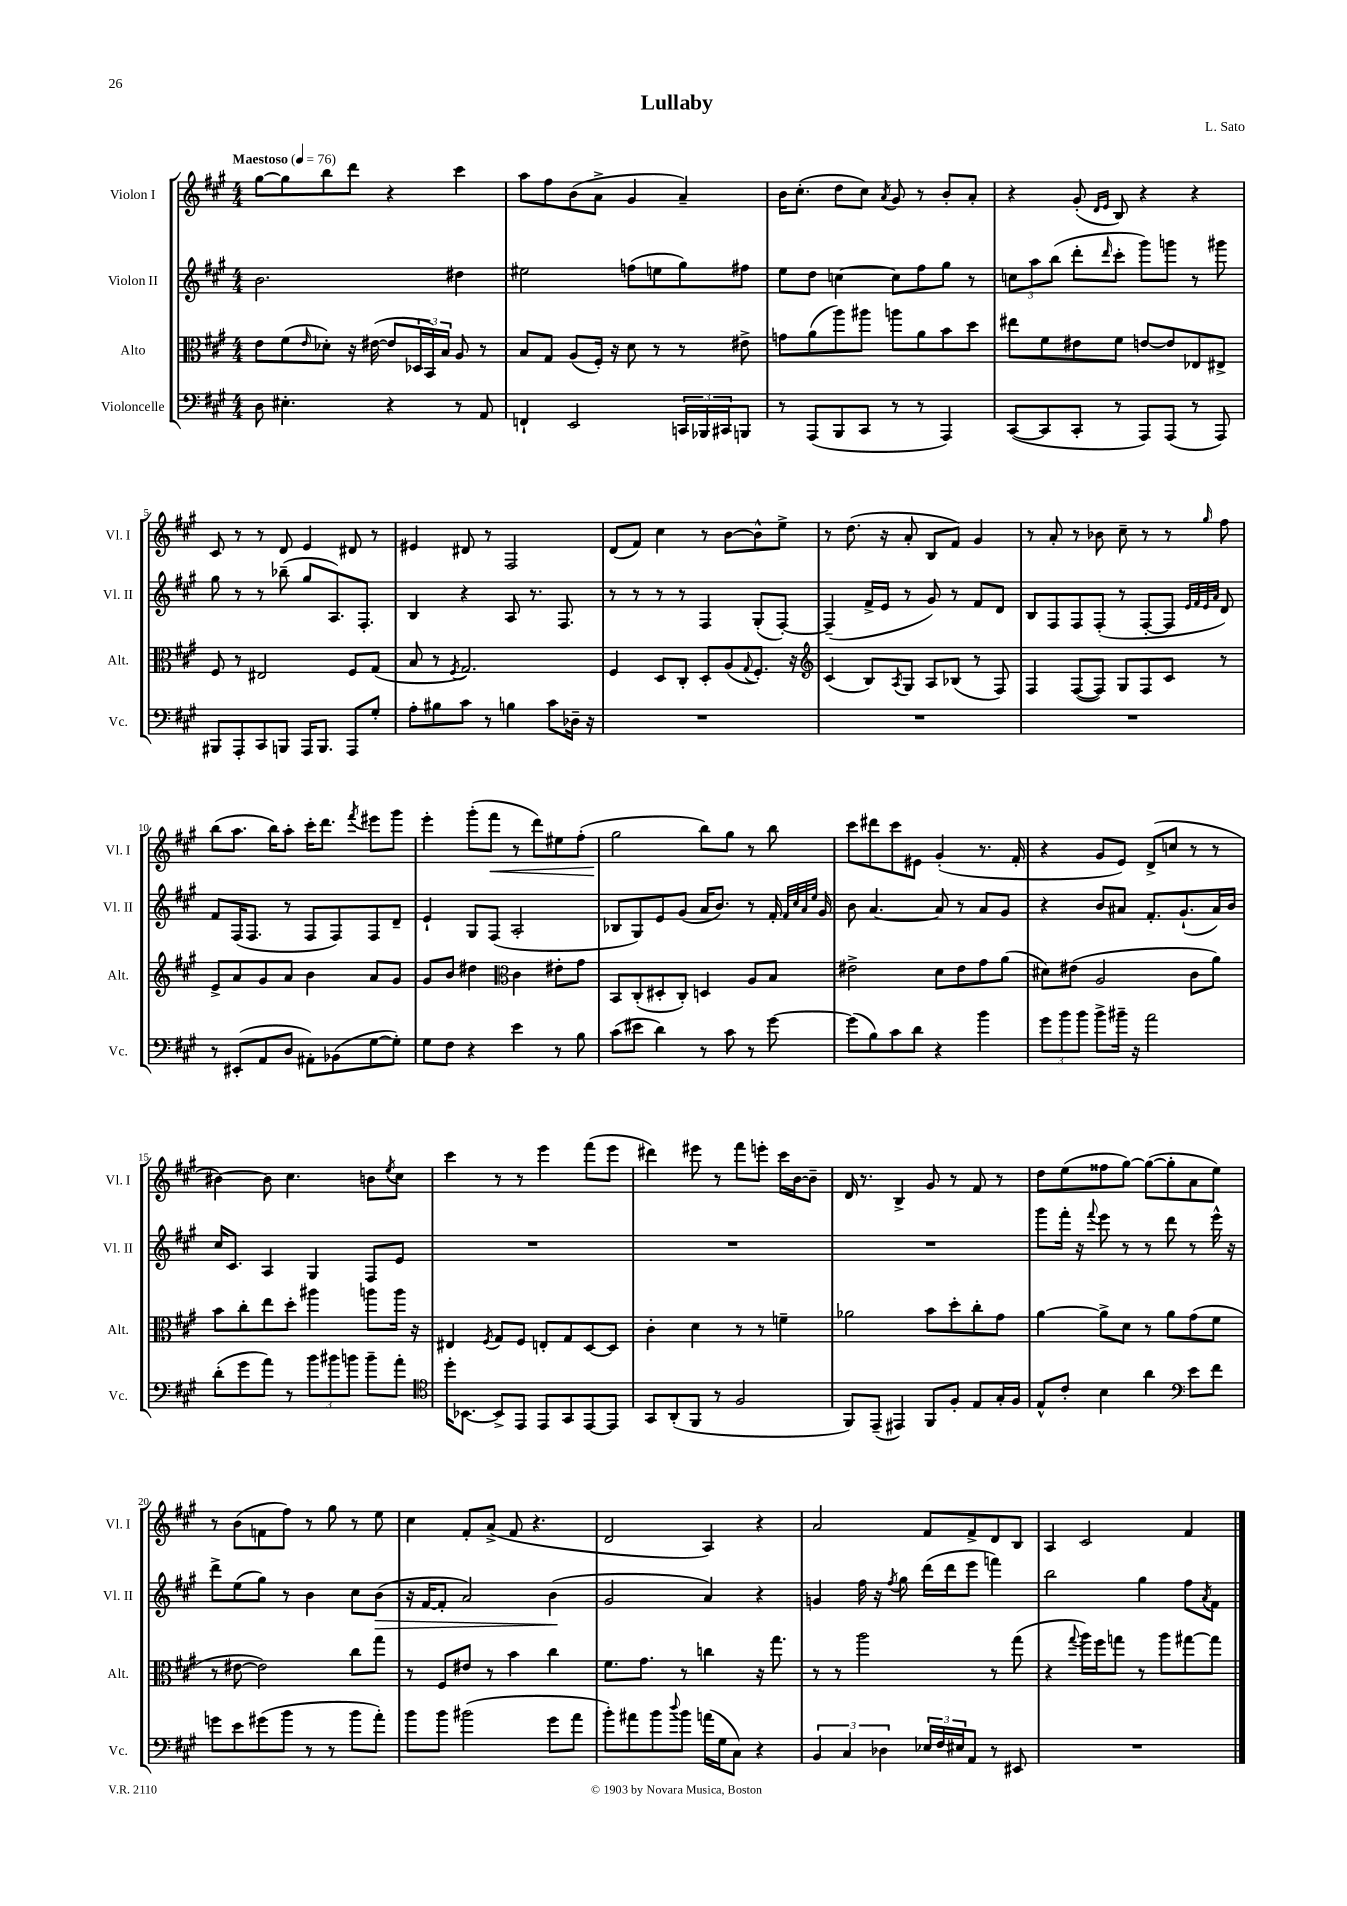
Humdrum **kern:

**kern	**kern	**kern	**kern
*staff4	*staff3	*staff2	*staff1
*clefF4	*clefC3	*clefG2	*clefG2
*k[f#c#g#]	*k[f#c#g#]	*k[f#c#g#]	*k[f#c#g#]
*M4/4	*M4/4	*M4/4	*M4/4
*MM76	*MM76	*MM76	*MM76
8D	8e	2.b	[8gg#
4.E#'	(8f#	.	8gg#]
.	16qqe	.	.
.	8d-')	.	8bb
.	16r	.	8ddd
.	([16e#	.	.
4r	8e#]	.	4r
.	24D-	.	.
.	24BB)	.	.
.	24B	.	.
8r	8A	4dd#	4ccc#
8AA	8r	.	.
=	=	=	=
4FF`	8B	2ee#	8aa
.	8G#	.	8ff#
2EE	(8A	.	(8b
.	16F#')	.	8a^
.	16r	.	.
.	8d	(8ff	4g#
.	8r	8ee	.
24CC	8r	8gg#)	4a~)
24BBB-	.	.	.
24CC#	.	.	.
8BBB	8e#^	8ff#	.
=	=	=	=
8r	8g	8ee	16b
.	.	.	(8.cc#'
(8AAA	(8a	8dd	.
8BBB	8aa)	[4cc	8dd
8CC#	8aa#	.	8cc#)
.	.	.	8qa
8r	8aa	8cc]	8g#
8r	8a	8ff#	8r
4AAA)	8b	8gg#	8b'
.	8dd	8r	8a'
=	=	=	=
([8CC#	8ee#	12cc	4r
.	.	12aa	.
8CC#]	8f#	.	.
.	.	(12bb	.
8CC#'	8e#	8ddd'	(8g#'
.	.	.	16qqd
.	.	16qqddd	16qqe
8r	8f#	8ccc#'	8B)
8AAA)	[8e	8ggg#)	4r
(8AAA	8e]	8ggg	.
8r	8E-	8r	4r
8AAA)	8E#^	8ggg#	.
=	=	=	=
8BBB#	8F#	8gg#	8c#
8AAA'	8r	8r	8r
8CC#	2E#	8r	8r
8BBB	.	(8bb-~	8d
16AAA	.	8gg#	4e
8.BBB	.	.	.
.	.	8.A)	.
8AAA	8F#	.	8d#
.	.	8.F#'	.
8G#'	(8G#	.	8r
=	=	=	=
8A'	8B	4B	4e#
8B#	8r	.	.
.	8qF#	.	.
8c#	2.G#)	4r	8d#
8r	.	.	8r
4B	.	8A	2F#
.	.	8.r	.
8c#	.	.	.
.	.	8.F#	.
16D-~	.	.	.
16r	.	.	.
=	=	=	=
1r	4F#	8r	(8d
.	.	8r	8f#)
.	8D	8r	4cc#
.	8C#'	8r	.
.	8D'	4F#	8r
.	(8A	.	[8b
.	8qqG#	.	.
.	8.F#')	(8G#'	8b^^]
.	.	[8F#')	8ee^
.	16r	.	.
=	=	=	=
*	*clefG2	*	*
1r	(4c#	(4F#~]	8r
.	.	.	(8.dd
.	8B)	16f#^	.
.	.	16e	16r
.	8qA	.	.
.	8G#	8r	8a'
.	8A	8g#)	8B
.	(8B-	8r	8f#)
.	8r	8f#	4g#
.	8F#)	8d	.
=	=	=	=
1r	4F#	8B	8r
.	.	8F#	8a'
.	([8F#	8F#	8r
.	8F#])	(8F#'	8b-
.	8G#	8r	8cc#~
.	8F#	[8F#'	8r
.	8c#	8F#]	8r
.	.	32qqe	.
.	.	32qqf#	.
.	.	32qqe	.
.	.	32qqa	16qqgg#
.	8r	8d)	8ff#
=	=	=	=
8r	8e^	8f#	(8bb
(8EE#'	8a	(16F#	8.aa
.	.	8.F#	.
8AA	8g#	.	.
.	.	.	16bb)
8D	8a	8r	8aa'
8AA#')	4b	8F#	16ccc#'
.	.	.	8.ddd
(8BB-	.	8F#)	.
.	.	.	8qfff#
[8G#	8a	8F#	8eee#
8G#'])	8g#	8d~	8ggg#
=	=	=	=
8G#	8g#	4e`	4eee'
8F#	8b	.	.
4r	4dd#	8G#	(8ggg#'
.	.	(8F#	8fff#
*	*clefC3	*	*
4e	4c#	2A'	8r
.	.	.	8ddd)
8r	8e#'	.	8ee#
8B	8g#	.	(8ff#'
=	=	=	=
(8c#	8BB	8B-	2gg#
8e#	(8C#'	8G#)	.
4d)	8D#'	8e	.
.	8C#')	(8g#	.
8r	4D	16a	8bb)
.	.	8.b)	.
8c#	.	.	8gg#
8r	8A	8r	8r
[8g#	8B	16f#'	8bb
.	.	32qqf#	.
.	.	32qqcc#	.
.	.	32qqa	.
.	.	32qqee	.
.	.	16g#	.
=	=	=	=
(8g#]	2e#^	8b	8ccc#
8B)	.	[4.a	8ddd#
8c#	.	.	8ccc#
8d	.	.	8e#
4r	8d	8a]	(4g#'
.	8e#	8r	.
4b	8g#	8a	8.r
.	(8a	8g#	.
.	.	.	16f#'
=	=	=	=
12g#	8d#)	4r	4r
12b	.	.	.
.	(8e#	.	.
12b	.	.	.
8b^	2A	8b	8g#
16b#~	.	8a#	8e)
16r	.	.	.
2a	.	8.f#'	(8d^
.	.	.	8cc
.	.	(8.g#`	.
.	8c#	.	8r
.	8a)	16a#)	8r
.	.	16b	.
=	=	=	=
(8d'	8b	16cc#	[4b#)
.	.	8.c#	.
8g#	8cc#'	.	.
8a)	8ee	4A	8b#]
8r	8dd'	.	4.cc#
12b	4aa#	4G#	.
12b#	.	.	.
12b	.	.	.
8b~	8aa	8F#	8b
.	.	.	8qee
8a'	16aa	8e	8cc#
.	16r	.	.
=	=	=	=
*clefC4	*	*	*
16dd'	4E#	1r	4ccc#
[8.BB-	.	.	.
.	8qF#	.	.
8BB-^]	8G#	.	8r
8EE	8F#	.	8r
8EE	8E'	.	4eee
8GG#	8G#	.	.
[8EE	[8D	.	(8fff#
8EE]	8D]	.	8eee
=	=	=	=
8GG#	4c#'	1r	4ddd#)
(8AA'	.	.	.
8FF#	4d	.	8eee#
8r	.	.	8r
2F#	8r	.	8fff#
.	8r	.	8eee'
.	4f~	.	16ccc#
.	.	.	[16b
.	.	.	8b~]
=	=	=	=
8FF#)	2a-	1r	16d
.	.	.	8.r
(8EE~	.	.	.
4EE#)	.	.	4B^
8FF#	8b	.	8g#
8F#'	8dd'	.	8r
8E	8cc#'	.	8f#
16G#'	8g#	.	8r
16F#	.	.	.
=	=	=	=
8E^^	[4a	8ggg#	8dd
8c#'	.	16fff#'	(8ee
.	.	16r	.
.	.	8qqfff#	.
4B	8a^]	8eee	8ff##
.	8d	8r	[8gg#)
4a	8r	8r	(8gg#_
.	8a	8ddd	8gg#']
*clefF4	*	*	*
8e	(8g#	8r	8a
8f#	8f#	16eee^^	8ee)
.	.	16r	.
=	=	=	=
8g	8r	8ddd^	8r
8e	[8e#	(8ee	(8b
(8g#	2e#])	8gg#)	8f
8b	.	8r	8ff#)
8r	.	4b	8r
8r	.	.	8gg#
8b	8cc#	8cc#	8r
8a')	8gg#	(8b	8ee
=	=	=	=
8b	8r	16r	4cc#
.	.	[16f#	.
8b	8F#	8f#']	.
(2b#	8e#	2a)	8f#'
.	8r	.	(8a^
.	4b	.	8f#
.	.	.	4.r
8g#	4cc#	(4b	.
8a	.	.	.
=	=	=	=
8b')	8.f#	2g#	2d
8a#	.	.	.
.	8.g#	.	.
8b	.	.	.
8qqdd	.	.	.
8b	8r	.	.
(16a	4cc	4a)	4A)
16G#	.	.	.
8C#)	.	.	.
4r	16r	4r	4r
.	8.gg#	.	.
=	=	=	=
6BB	8r	4g	2a
.	8r	.	.
6C#	.	.	.
.	2aa	16ff#	.
.	.	16r	.
6D-	.	.	.
.	.	8qff#	.
.	.	8gg#	.
24E-	.	(16ddd	8f#
24F#	.	.	.
.	.	16ddd	.
24E#	.	.	.
8AA	.	8eee	8f#^
8r	8r	4fff)	8d
8EE#	(8gg#	.	8B
=	=	=	=
1r	4r	2bb	4A
.	8qqgg#	.	.
.	16aa)	.	2c#
.	16ff#	.	.
.	8gg	.	.
.	8r	4gg#	.
.	8aa	.	.
.	[8gg#	8ff#	4f#
.	.	8qa	.
.	8gg#]	8f#	.
==	==	==	==
*-	*-	*-	*-
